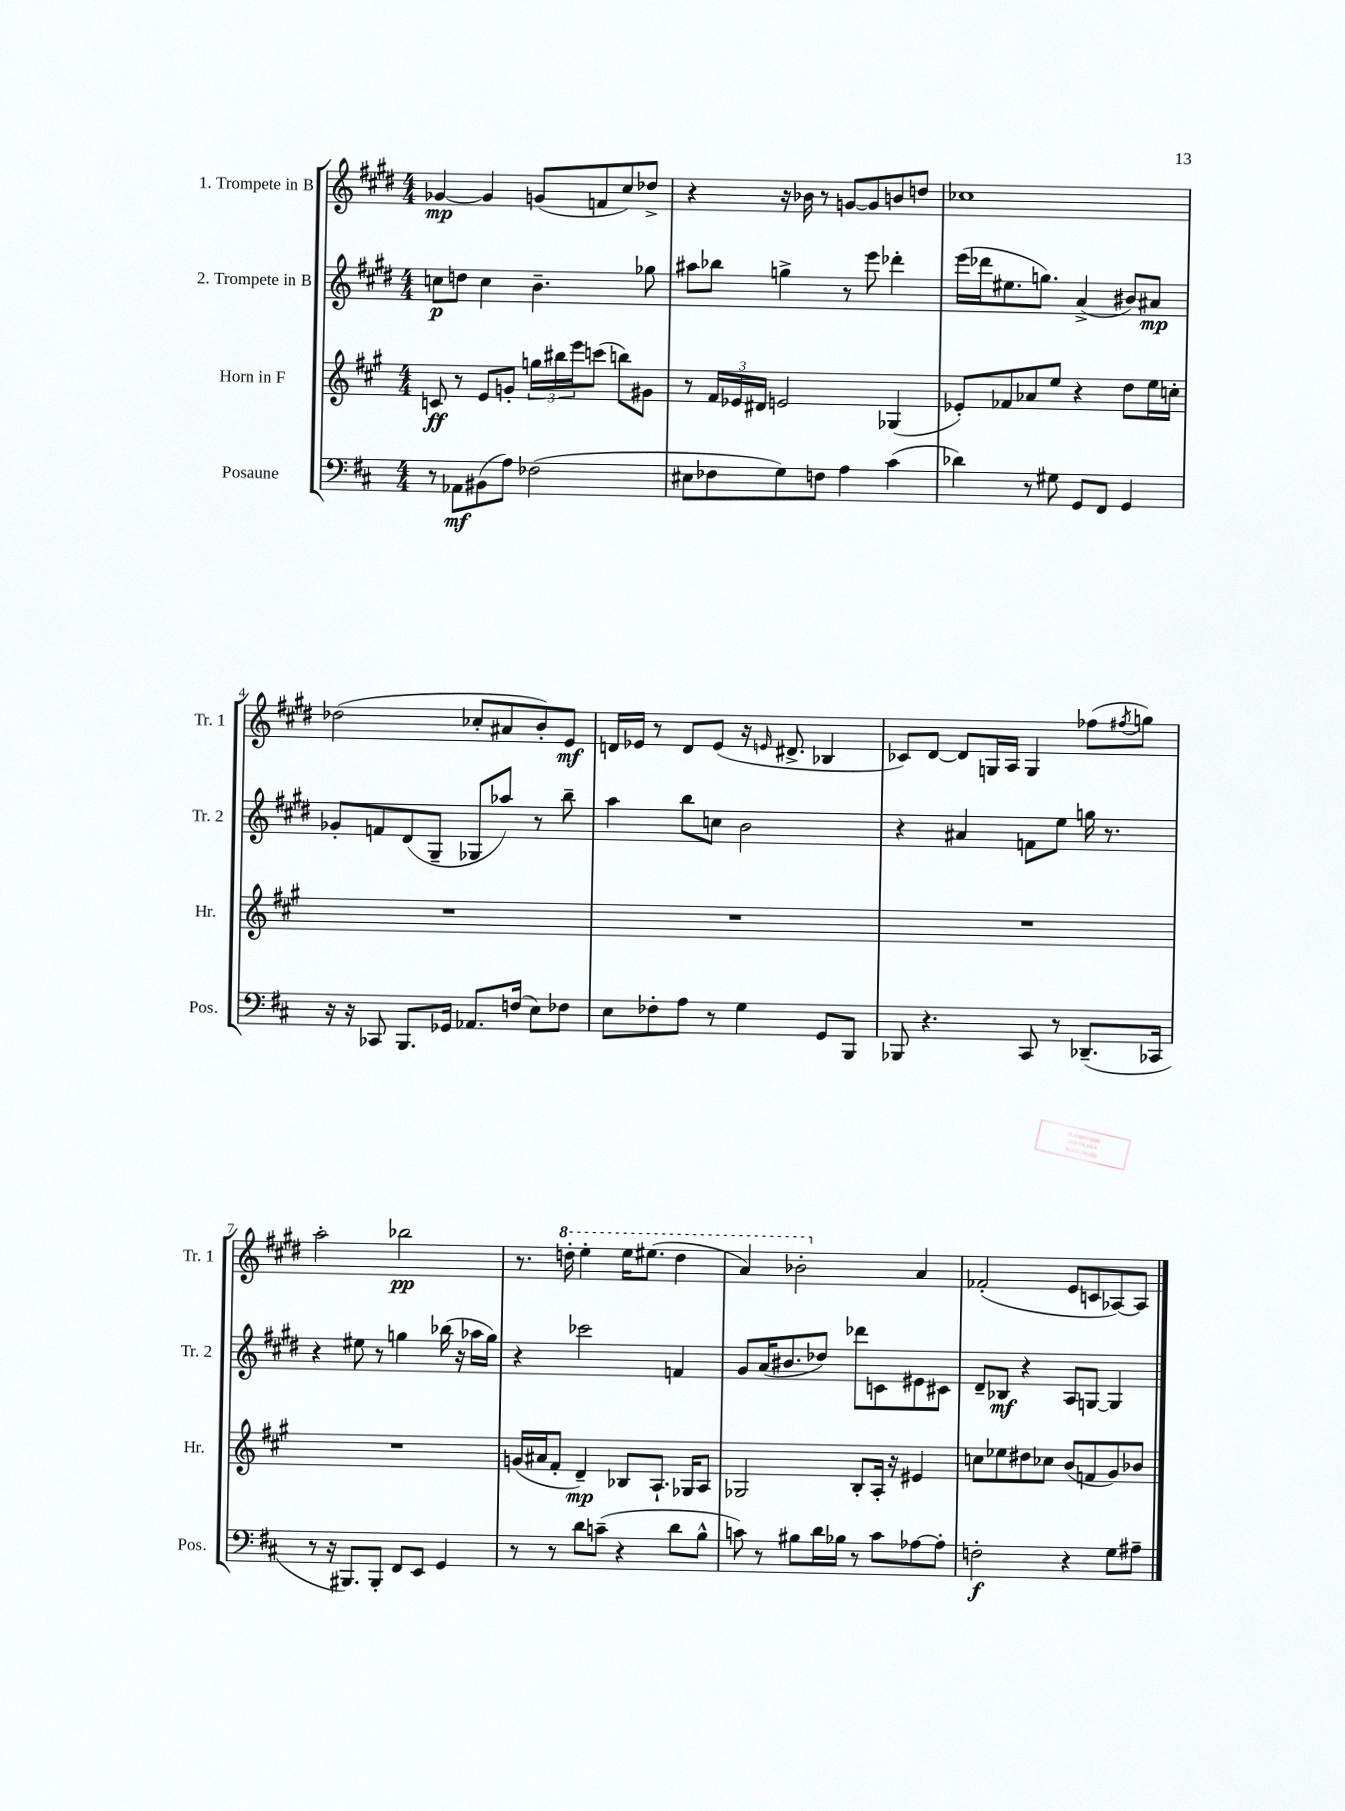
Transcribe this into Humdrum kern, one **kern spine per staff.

**kern	**kern	**kern	**kern
*staff4	*staff3	*staff2	*staff1
*clefF4	*clefG2	*clefG2	*clefG2
*k[f#c#]	*k[f#c#g#]	*k[f#c#g#d#]	*k[f#c#g#d#]
*M4/4	*M4/4	*M4/4	*M4/4
8r	8c	8cc	[4g-
8AA-	8r	8dd	.
(8BB#	8e	4cc	4g-]
8A)	8g'	.	.
(2F-	24gg	4.b~	(8g
.	24bb#	.	.
.	24eee	.	.
.	(8ccc	.	8f
.	8bb)	.	8cc#)
.	8g#	8gg-	8dd-^
=	=	=	=
8E#	8r	8aa#	4r
8F-	24f#	8bb-	.
.	24e-	.	.
.	24d#	.	.
8G)	2e	4gg^	16r
.	.	.	16b-
8F	.	.	8r
4A	.	8r	[8g
.	.	8eee	8g]
(4c#	(4G-	4ddd-'	8b
.	.	.	8dd
=	=	=	=
4d-)	8e-')	(16eee	1cc-
.	.	16ddd-	.
.	8f-	8.ee#	.
8r	8a-	.	.
.	.	8.gg)	.
8G#	8ee	.	.
8GG	4r	(4a^	.
8FF#	.	.	.
4GG	8dd	8b#)	.
.	16ee	8a#	.
.	16cc'	.	.
=	=	=	=
16r	1r	8g-'	(2dd-
16r	.	.	.
8CC-	.	8f	.
8.BBB	.	(8d#	.
.	.	8G#~	.
16GG-	.	.	.
8.AA-	.	8G-	8cc-'
.	.	8aa-)	8a#
(16F	.	.	.
8E)	.	8r	8b')
8F-	.	8bb~	8e
=	=	=	=
8E	1r	4aa	16d
.	.	.	16e-
8F-'	.	.	8r
8A	.	8bb	8d
8r	.	8cc	(8e-
4G	.	2b	16r
.	.	.	16qqe
.	.	.	8.d#^
8GG	.	.	4B-
8BBB	.	.	.
=	=	=	=
8BBB-	1r	4r	8c-)
4.r	.	.	[8d#
.	.	4a#	8d#]
.	.	.	16G
.	.	.	16A
8CC#	.	8f	4G
8r	.	8ee	.
(8.DD-~	.	16gg	(8ff-
.	.	8.r	.
.	.	.	8qff#
.	.	.	8gg)
16CC-	.	.	.
=	=	=	=
8r	1r	4r	2aa'
16r	.	.	.
8.BBB#)	.	.	.
.	.	8ee#	.
8BBB#'	.	8r	.
8FF#	.	4gg	2bb-
8EE	.	.	.
4GG	.	(16bb-	.
.	.	16r	.
.	.	16aa-	.
.	.	16gg)	.
=	=	=	=
8r	(16g	4r	8.r
.	16a#	.	.
8r	8f#'	.	.
.	.	.	16ddd'
8d	4d~)	2ccc-	4eee'
(8c~	.	.	.
4r	8B-	.	16eee
.	.	.	(8.eee#
.	8.A`	.	.
8d	.	4f	4ddd
.	16G-	.	.
8B^^	8A	.	.
=	=	=	=
8c)	2G-	8g#	4aa)
8r	.	(16a	.
.	.	8.b#	.
8B#	.	.	2bb-'
16d	.	8dd-)	.
16B-	.	.	.
8r	8B'	8ddd-	.
8c	16A'	8c	.
.	16r	.	.
[8A-	4e#	8e#	4a
8A-']	.	8c#	.
=	=	=	=
2F'	8cc	8d#~	(2f-'
.	8ee-	8B-	.
.	8dd#	4r	.
.	8cc-	.	.
4r	(8b	8A	8e
.	8f	[8G	8c
8G	8g#)	4G]	[8A-)
8A#~	8b-	.	8A-]
==	==	==	==
*-	*-	*-	*-
